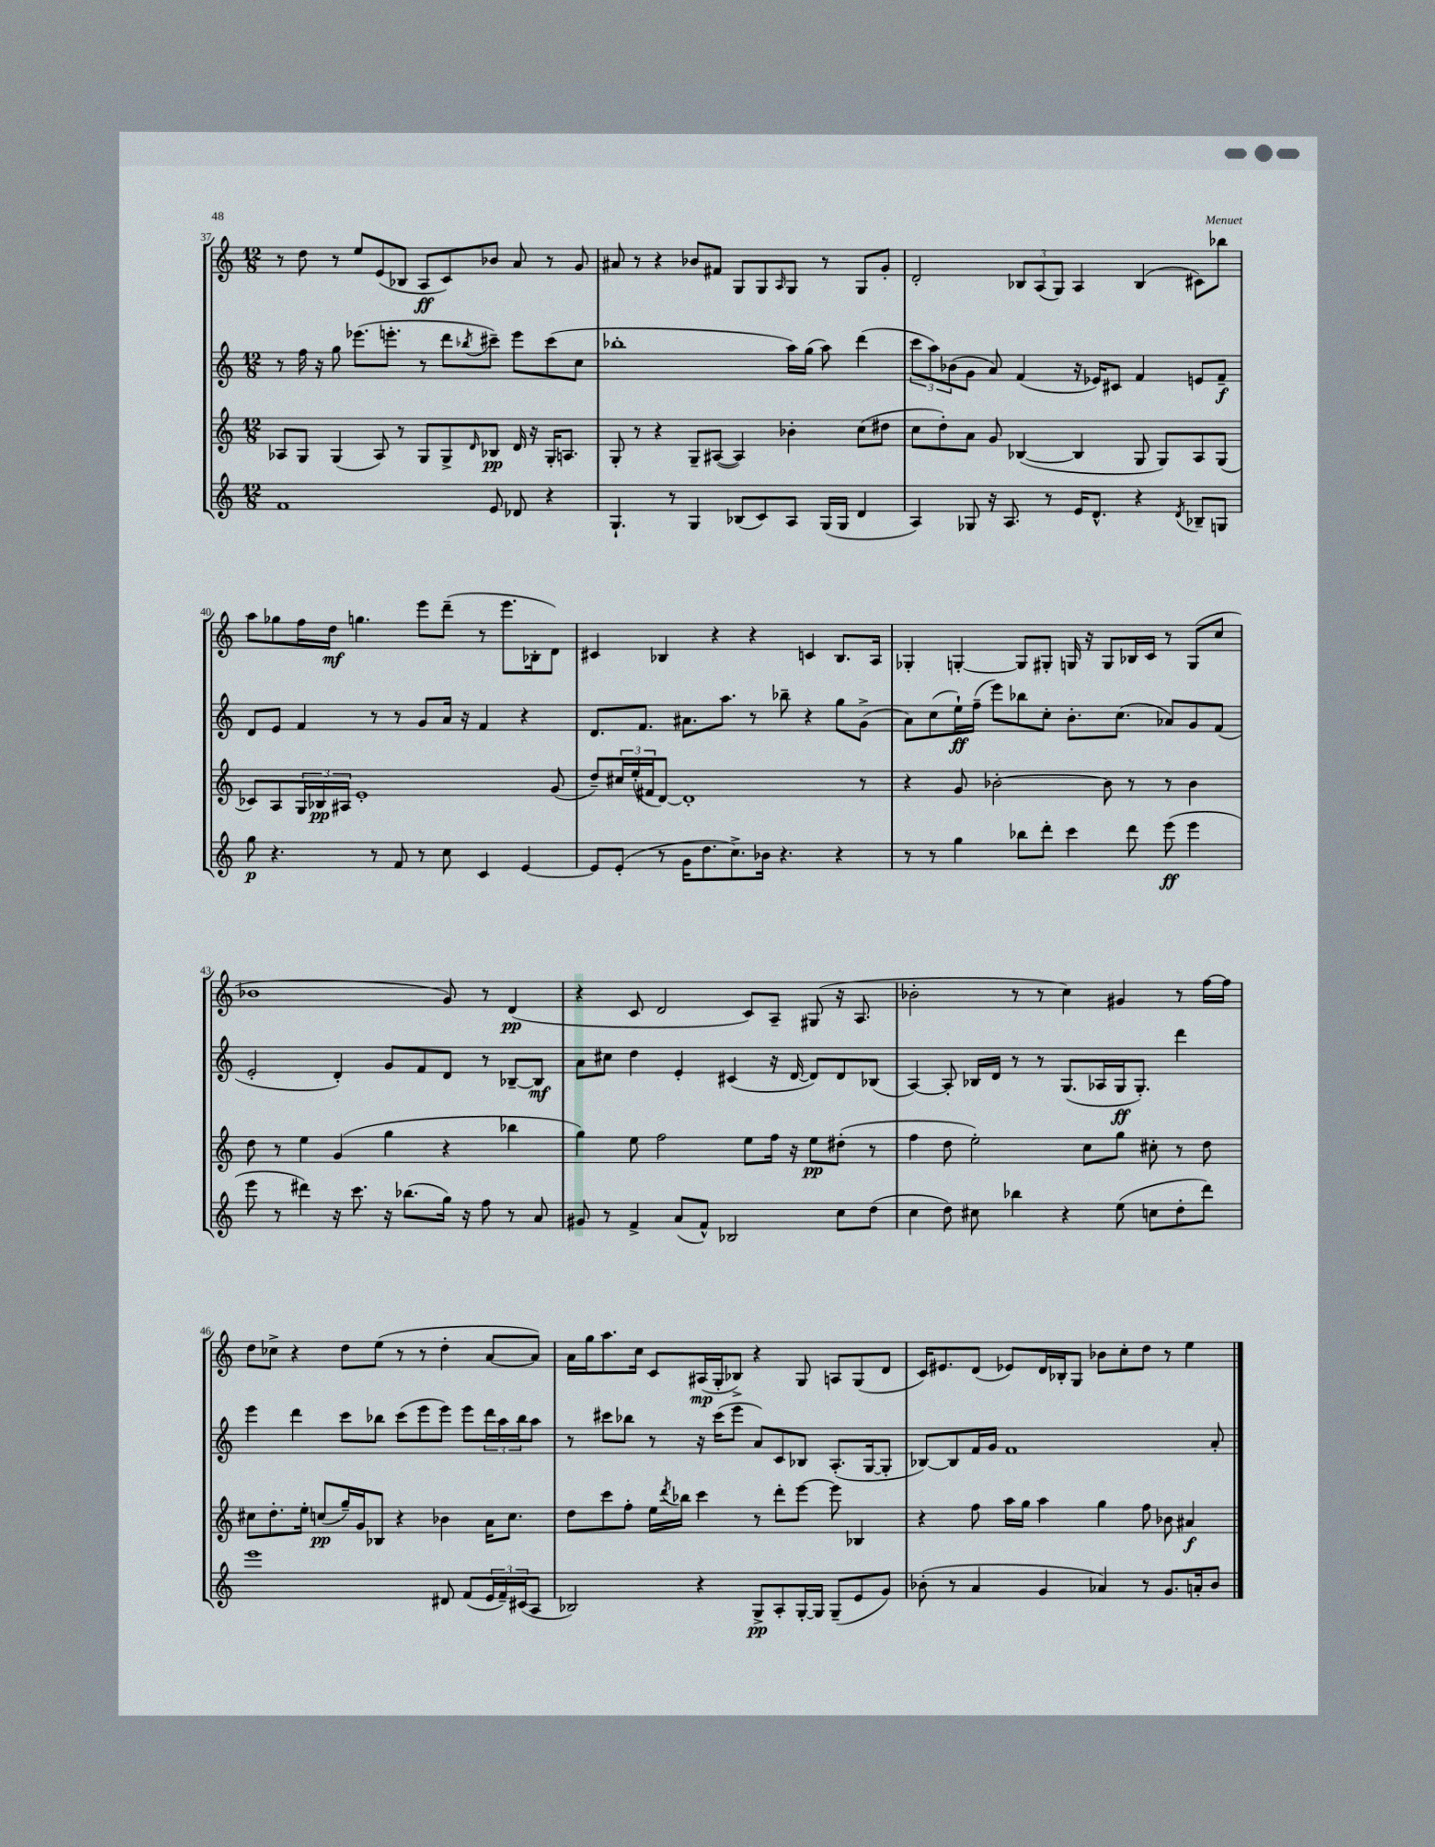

**kern	**dynam	**kern	**dynam	**kern	**dynam	**kern	**dynam
*part4	*part4	*part3	*part3	*part2	*part2	*part1	*part1
*staff4	*staff4	*staff3	*staff3	*staff2	*staff2	*staff1	*staff1
*clefG2	*	*clefG2	*	*clefG2	*	*clefG2	*
*k[]	*	*k[]	*	*k[]	*	*k[]	*
*M12/8	*	*M12/8	*	*M12/8	*	*M12/8	*
=37	=37	=37	=37	=37	=37	=37	=37
1f	.	8A-X/L	.	8r	.	8r	.
.	.	8G/J	.	16ff\	.	8dd\	.
.	.	.	.	16r	.	.	.
.	.	(4G/	.	8gg\	.	8r	.
.	.	.	.	(8.eee-X\L	.	8ee/L	.
.	.	8A-/)	.	.	.	(8e/	.
.	.	.	.	8.eeen'\J	.	.	.
.	.	8r	.	.	.	8B-X/J	.
.	.	8G/L	.	8r	.	8A/L	ff
.	.	8G^/	.	8ddd\L	.	8c/)	.
.	.	16qqd/	.	8qbb-X/	.	.	.
8e/	.	8B-X/J	pp	8ccc#X~\J)	.	8b-X/J	.
8d-X/	.	16d/	.	8eee\L	.	8a/	.
.	.	16r	.	.	.	.	.
4r	.	16G'/KL	.	(8ccc#\	.	8r	.
.	.	8.An/J	.	.	.	.	.
.	.	.	.	8cc\J	.	8g/	.
=38	=38	=38	=38	=38	=38	=38	=38
4.G`/	.	8G'/	.	1bb-X'	.	8a#X/	.
.	.	8r	.	.	.	8r	.
.	.	4r	.	.	.	4r	.
8r	.	.	.	.	.	.	.
4G/	.	8G~/L	.	.	.	8b-X/L	.
.	.	([8A#X/J	.	.	.	8f#X/J	.
(8B-X/L	.	4A#/])	.	.	.	8G/L	.
8c/)	.	.	.	.	.	8G/	.
.	.	.	.	.	.	16qqA/	.
8A/J	.	4b-X'\	.	16aa\LL)	.	8G/J	.
.	.	.	.	(16gg\JJ	.	.	.
(16G/LL	.	.	.	8aa\)	.	8r	.
16G/JJ	.	.	.	.	.	.	.
4d/	.	(8cc\L	.	(4ddd\	.	8G/L	.
.	.	8dd#X\J	.	.	.	8g'/J	.
=39	=39	=39	=39	=39	=39	=39	=39
4A/)	.	8cc\L	.	12ccc\L	.	2d'/	.
.	.	.	.	12aa\)	.	.	.
.	.	8dd'\)	.	.	.	.	.
.	.	.	.	(12b-X\	.	.	.
8G-X/	.	8a\J	.	8g\J	.	.	.
16r	.	8g/	.	8a/)	.	.	.
8.A/	.	.	.	.	.	.	.
.	.	([4B-X/	.	(4f/	.	12B-X/L	.
.	.	.	.	.	.	(12A/	.
8r	.	.	.	.	.	.	.
.	.	.	.	.	.	12G/J)	.
16e/KL	.	4B-/]	.	16r	.	4A/	.
8.d^^/J	.	.	.	16e-X/KL)	.	.	.
.	.	.	.	8c#X/J	.	.	.
4r	.	8G/	.	4f/	.	(4B-/	.
.	.	8G/L)	.	.	.	.	.
8qd/	.	.	.	.	.	.	.
8B-X~/L	.	8A/	.	8en/L	.	8c#X\L)	.
8Gn/J	.	(8G/J	.	8f~/J	f	8bb-X\J	.
!!LO:LB:g=z
=40	=40	=40	=40	=40	=40	=40	=40
8gg\	p	8c-X/L)	.	8d/L	.	8aa\L	.
4.r	.	8A/	.	8e/J	.	8gg-X\	.
.	.	24G/L	.	4f/	.	16ff\L	.
.	.	24B-X/	pp	.	.	.	.
.	.	.	.	.	.	16dd\JJ	mf
.	.	24A#X/JJ	.	.	.	.	.
.	.	1e'	.	.	.	4.ggn\	.
8r	.	.	.	8r	.	.	.
8f/	.	.	.	8r	.	.	.
8r	.	.	.	8g/L	.	8eee\L	.
8cc\	.	.	.	16a/Jk	.	(8ddd~\J	.
.	.	.	.	16r	.	.	.
4c/	.	.	.	4f/	.	8r	.
.	.	.	.	.	.	8.eee\L	.
[4e/	.	.	.	4r	.	.	.
.	.	.	.	.	.	16B-X'\k	.
.	.	(8g/	.	.	.	8d\J)	.
=41	=41	=41	=41	=41	=41	=41	=41
8e/L]	.	8dd~/L)	.	8.d/L	.	4c#X/	.
(8e'/J	.	24cc#X/L	.	.	.	.	.
.	.	(24ee'/	.	.	.	.	.
.	.	.	.	8.f/J	.	.	.
.	.	24f#X/J	.	.	.	.	.
8r	.	[8d/J)	.	.	.	4B-X/	.
16g\KL	.	1d']	.	8.a#X\L	.	.	.
8.dd\	.	.	.	.	.	.	.
.	.	.	.	.	.	4r	.
.	.	.	.	8.aa\J	.	.	.
8.cc^\)	.	.	.	.	.	.	.
.	.	.	.	8r	.	4r	.
16b-X\Jk	.	.	.	.	.	.	.
4.r	.	.	.	8bb-X~\	.	.	.
.	.	.	.	4r	.	4cn/	.
4r	.	.	.	8gg\L	.	8.B-/L	.
.	.	8r	.	(8g^\J	.	.	.
.	.	.	.	.	.	16A/Jk	.
=42	=42	=42	=42	=42	=42	=42	=42
8r	.	4r	.	8a\L)	.	4G-X'/	.
8r	.	.	.	(8cc\	.	.	.
4gg\	.	8g/	.	16ee`\L)	ff	[4Gn'/	.
.	.	.	.	(16ff~\JJ	.	.	.
.	.	[2b-X'\	.	8eee\L)	.	.	.
8bb-X\L	.	.	.	8bb-X\	.	8G/L]	.
8ddd'\J	.	.	.	8cc'\J	.	8G#X'/J	.
4ccc\	.	.	.	8.b'\L	.	16Gn/	.
.	.	.	.	.	.	16r	.
.	.	8b-\]	.	.	.	8G/L	.
.	.	.	.	(8.cc\J	.	.	.
8ddd\	.	8r	.	.	.	16B-X/L	.
.	.	.	.	.	.	16c/JJ	.
(8eee\	ff	8r	.	8a-X/L)	.	8r	.
4eee\	.	4b-\	.	8g/	.	(8G/L	.
.	.	.	.	(8f/J	.	8cc/J	.
!!LO:LB:g=z
=43	=43	=43	=43	=43	=43	=43	=43
8eee\	.	8dd\	.	2e'/	.	1b-X	.
8r	.	8r	.	.	.	.	.
4ddd#X\)	.	4ee\	.	.	.	.	.
16r	.	(4g/	.	4d'/)	.	.	.
8.ccc\	.	.	.	.	.	.	.
16r	.	4gg\	.	8g/L	.	.	.
(8.bb-X\L	.	.	.	.	.	.	.
.	.	.	.	8f/	.	.	.
16gg\Jk)	.	4r	.	8d/J	.	8g/)	.
16r	.	.	.	.	.	.	.
8ff\	.	.	.	8r	.	8r	.
8r	.	4bb-X\	.	[8B-X~/L	.	(4d/	pp
8a/	.	.	.	8B-/J]	mf	.	.
=44	=44	=44	=44	=44	=44	=44	=44
8g#X/	.	4gg\)	.	8a\L	.	4r	.
8r	.	.	.	8cc#X\J	.	.	.
4f^/	.	8ee\	.	4dd\	.	8c/	.
.	.	2ff\	.	.	.	2d/	.
(8a/L	.	.	.	4e'/	.	.	.
8f^^/J)	.	.	.	.	.	.	.
2B-X/	.	.	.	(4c#X/	.	.	.
.	.	8ee\L	.	.	.	8c/L)	.
.	.	16ff\Jk	.	16r	.	8A~/J	.
.	.	16r	.	[16d/	.	.	.
.	.	8ee\L	pp	8d/L])	.	(8G#X/	.
8cc\L	.	(8dd#X'\J	.	8d/	.	16r	.
.	.	.	.	.	.	8.A/	.
(8dd\J	.	8r	.	(8B-X/J	.	.	.
=45	=45	=45	=45	=45	=45	=45	=45
4cc\	.	4ff\	.	[4A/)	.	2b-X'\	.
8dd\)	.	8dd\	.	8A'/]	.	.	.
8cc#X\	.	2ee'\)	.	16B-X/LL	.	.	.
.	.	.	.	16d/JJ	.	.	.
4bb-X\	.	.	.	8r	.	8r	.
.	.	.	.	8r	.	8r	.
4r	.	.	.	(8.G/L	.	4cc\)	.
.	.	8cc\L	.	.	.	.	.
.	.	.	.	16A-X/L	.	.	.
(8ee\	.	8gg\J	.	16G/J	ff	4g#X/	.
.	.	.	.	8.G'/J)	.	.	.
8ccn\L	.	8cc#X'\	.	.	.	.	.
8dd'\	.	8r	.	4ddd\	.	8r	.
8ddd\J)	.	8dd\	.	.	.	[16ff\LL	.
.	.	.	.	.	.	16ff\JJ]	.
!!LO:LB:g=z
=46	=46	=46	=46	=46	=46	=46	=46
1eee	.	8cc#X\L	.	4eee\	.	8dd\L	.
.	.	8.dd'\	.	.	.	8cc-X^\J	.
.	.	.	.	4ddd\	.	4r	.
.	.	16ee'\Jk	.	.	.	.	.
.	.	(8ccn/L	pp	.	.	.	.
.	.	16gg~/L)	.	8ccc\L	.	8dd\L	.
.	.	16g/J	.	.	.	.	.
.	.	8B-X/J	.	8bb-X\J	.	(8ee\J	.
.	.	4r	.	(8ccc\L	.	8r	.
.	.	.	.	8eee\	.	8r	.
8d#X/	.	4b-X\	.	8eee\J)	.	4dd'\	.
(8f/L	.	.	.	8eee\L	.	.	.
24e/L	.	16a\KL	.	24ddd\L	.	[8a/L	.
24f~/)	.	.	.	24aa\	.	.	.
.	.	8.cc\J	.	.	.	.	.
(24c#X/J	.	.	.	24bb-\J	.	.	.
8A/J	.	.	.	8aa\J	.	8a/J])	.
=47	=47	=47	=47	=47	=47	=47	=47
2B-X/)	.	8dd\L	.	8r	.	16a\LL	.
.	.	.	.	.	.	16gg\J	.
.	.	8ccc\	.	8ccc#X\L	.	8.aa\	.
.	.	8ff'\J	.	8bb-X\J	.	.	.
.	.	.	.	.	.	16cc\Jk	.
.	.	16ee\LL	.	8r	.	8c/L	.
.	.	8qddd/	.	.	.	.	.
.	.	16bb-X\JJ	.	.	.	.	.
4r	.	4ccc\	.	16r	.	(16A#X/L	mp
.	.	.	.	(16ccc#\KL	.	16G'/J	.
.	.	.	.	8eee\J	.	8B-X^/J)	.
8G^/L	pp	8r	.	8a/L)	.	4r	.
8A'/	.	8ddd'\L	.	8c/	.	.	.
[16G'/L	.	[8eee\J	.	8B-X/J	.	8G/	.
16G/JJ]	.	.	.	.	.	.	.
(8G~/L	.	8eee\]	.	(8.A'/L	.	8An/L	.
8e/	.	4B-X/	.	.	.	(8G/	.
.	.	.	.	[16G/k	.	.	.
8g/J)	.	.	.	8G'/J]	.	8d/J	.
=48	=48	=48	=48	=48	=48	=48	=48
(8b-X'\	.	4r	.	[8B-X/L)	.	16c/KL)	.
.	.	.	.	.	.	8.e#X/	.
8r	.	.	.	8B-/]	.	.	.
4a/	.	8ff\	.	16f/L	.	(8d/J	.
.	.	.	.	16g/JJ	.	.	.
.	.	16aa\LL	.	1f	.	8e-X/L)	.
.	.	16gg\JJ	.	.	.	.	.
4g/	.	4aa\	.	.	.	16d/L	.
.	.	.	.	.	.	16B-X'/J	.
.	.	.	.	.	.	8G/J	.
4a-X/)	.	4gg\	.	.	.	8b-X\L	.
.	.	.	.	.	.	8cc'\	.
8r	.	8ff\	.	.	.	8dd\J	.
8.g/L	.	8b-X\	.	.	.	8r	.
.	.	4a#X/	f	.	.	4ee\	.
16an'/k	.	.	.	.	.	.	.
8b-/J	.	.	.	8a'/	.	.	.
==	==	==	==	==	==	==	==
*-	*-	*-	*-	*-	*-	*-	*-
